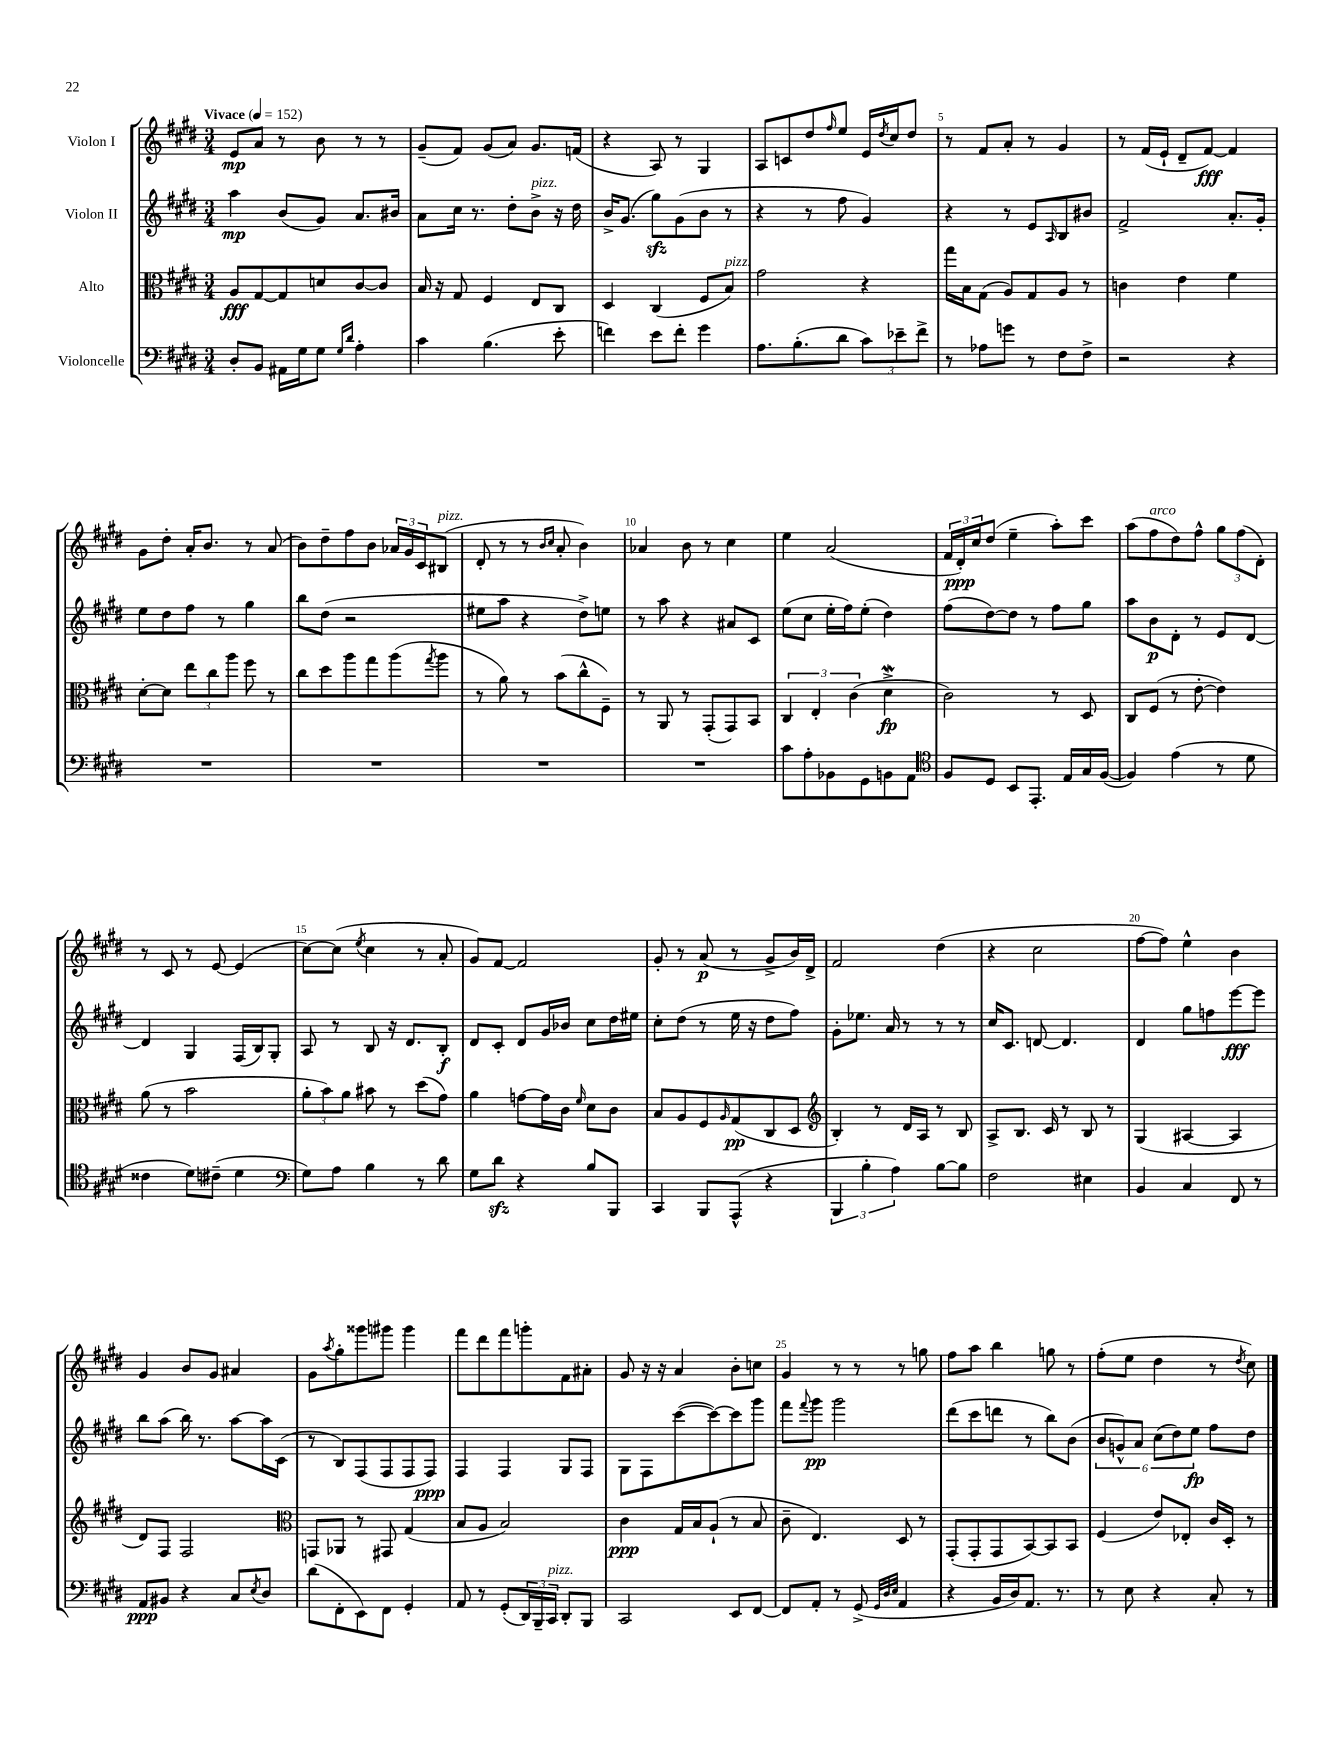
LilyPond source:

<<
\new StaffGroup <<
\new Staff = "s0" \with { instrumentName = "Violon I" } {
    \clef treble \key e \major \numericTimeSignature \time 3/4 \tempo "Vivace" 4 = 152
    e'8\mp a'8 r8 b'8 r8 r8 |
    gis'8--( fis'8) gis'8( a'8) gis'8. f'16( |
    r4 a8) r8 gis4 |
    a8 c'8 dis''8 \grace { fis''16 } e''8 e'16 \acciaccatura { dis''8 } cis''16 dis''8 |
    r8 fis'8 a'8-. r8 gis'4 |
    r8 fis'16( e'16-! dis'8-- fis'8~\fff) fis'4 |
    gis'8 dis''8-. a'16-. b'8. r8 a'8( |
    b'8) dis''8-- fis''8 b'8 \tuplet 3/2 { aes'16 gis'16 cis'16 } bis8^\markup { \italic "pizz." }( |
    dis'8-. r8 r8 \grace { b'16 cis''16 } a'8-. b'4) |
    aes'4 b'8 r8 cis''4 |
    e''4 a'2( |
    \tuplet 3/2 { fis'16 dis'16-.\ppp) cis''16 } dis''8( e''4-- a''8-.) cis'''8 |
    a''8( fis''8^\markup { \italic "arco" } dis''8) fis''8-^ \tuplet 3/2 { gis''8 fis''8( dis'8-.) } |
    r8 cis'8 r8 e'8~ e'4( |
    cis''8~) cis''8( \acciaccatura { e''8 } cis''4 r8 a'8-. |
    gis'8) fis'8~ fis'2 |
    gis'8-. r8 a'8\p( r8 gis'8-> b'16) dis'16-> |
    fis'2 dis''4( |
    r4 cis''2 |
    fis''8~ fis''8) e''4-^ b'4 |
    gis'4 b'8 gis'8 ais'4 |
    gis'8 \acciaccatura { a''8 } gis''8-. gisis'''8 gis'''8 gis'''4 |
    fis'''8 dis'''8 fis'''8 g'''8-. fis'8 ais'8-. |
    gis'8 r16 r16 a'4 b'8-. c''8 |
    gis'4 r8 r8 r8 g''8 |
    fis''8 a''8 b''4 g''8 r8 |
    fis''8-.( e''8 dis''4 r8 \acciaccatura { dis''8 } cis''8) \bar "|." |
}
\new Staff = "s1" \with { instrumentName = "Violon II" } {
    \clef treble \key e \major \numericTimeSignature \time 3/4
    a''4\mp b'8( gis'8) a'8. bis'16 |
    a'8 cis''16 r8. dis''8-. b'8->^\markup { \italic "pizz." } r16 dis''16 |
    b'16-> gis'8.( gis''8\sfz) gis'8( b'8 r8 |
    r4 r8 fis''8 gis'4) |
    r4 r8 e'8 \grace { a16 } b8 bis'8 |
    fis'2-> a'8.-. gis'16-. |
    e''8 dis''8 fis''8 r8 gis''4 |
    b''8 dis''8( r2 |
    eis''8 a''8 r4 dis''8->) e''8 |
    r8 a''8 r4 ais'8 cis'8 |
    e''8( cis''8 e''16-. fis''16) e''8-.( dis''4) |
    fis''8( dis''8~) dis''8 r8 fis''8 gis''8 |
    a''8 b'8\p dis'8-. r8 e'8 dis'8~ |
    dis'4 gis4 fis16( b16) gis8-. |
    a8 r8 b8 r16 dis'8. b8-.\f |
    dis'8 cis'8-. dis'8 gis'16 bes'16 cis''8 dis''16 eis''16 |
    cis''8-. dis''8( r8 e''16 r16 dis''8 fis''8) |
    gis'8-. ees''8. a'16 r8 r8 r8 |
    cis''16 cis'8. d'8~ d'4. |
    dis'4 gis''8 f''8 e'''8~\fff e'''8 |
    b''8 a''8( b''16) r8. a''8~ a''16 cis'16( |
    r8 b8) fis8( fis8 fis8 fis8\ppp) |
    fis4 fis4 gis8 fis8 |
    gis8 fis8 cis'''8~( cis'''8~) cis'''8 gis'''8 |
    fis'''8 \appoggiatura { fis'''8 } gis'''8\pp gis'''2 |
    dis'''8( cis'''8 d'''8 r8 b''8) b'8( |
    \tuplet 6/4 { b'8 g'8-^) a'8 cis''8( dis''8) e''8\fp } fis''8 dis''8 \bar "|." |
}
\new Staff = "s2" \with { instrumentName = "Alto" } {
    \clef alto \key e \major \numericTimeSignature \time 3/4
    a8\fff gis8~ gis8 d'8 cis'8~ cis'8 |
    b16 r16 gis8 fis4 e8 cis8 |
    dis4 cis4( fis8 b8^\markup { \italic "pizz." }) |
    gis'2 r4 |
    gis''16 b16 gis8( a8) gis8 a8 r8 |
    c'4 e'4 fis'4 |
    dis'8~-. dis'8 \tuplet 3/2 { e''8 cis''8 a''8 } fis''8 r8 |
    cis''8 dis''8 a''8 gis''8 a''8( \acciaccatura { gis''8 } a''8 |
    r8 a'8) r8 b'8( cis''8-^ fis8--) |
    r8 a,8 r8 gis,8-.( gis,8) b,8 |
    \tuplet 3/2 { cis4 e4-. cis'4( } dis'4->\mordent\fp |
    cis'2) r8 dis8 |
    cis8 fis8( r8 e'8~-. e'4) |
    a'8( r8 b'2 |
    \tuplet 3/2 { a'8-. b'8) a'8 } bis'8 r8 dis''8( gis'8) |
    a'4 g'8~ g'16 cis'16 \grace { fis'16 } dis'8 cis'8 |
    b8 a8 fis8 \grace { a16 } gis8\pp( cis8 dis8 |
    \clef treble b4-.) r8 dis'16 a16 r8 b8 |
    a8-> b8. cis'16 r8 b8 r8 |
    gis4( ais4~ ais4 |
    dis'8) fis8 fis2 |
    \clef alto g,8 aes,8 r8 gis,8 gis4( |
    b8 a8 b2) |
    cis'4\ppp gis16 b16 a8-!( r8 b8 |
    cis'8-- e4.) dis8 r8 |
    gis,8-.( gis,8-. gis,8 b,8~) b,8 b,8 |
    fis4( e'8) ees8-. cis'16 dis16-. r8 \bar "|." |
}
\new Staff = "s3" \with { instrumentName = "Violoncelle" } {
    \clef bass \key e \major \numericTimeSignature \time 3/4
    dis8-. b,8 ais,16 gis16 gis8 \grace { gis16 dis'16 } a4-. |
    cis'4 b4.( e'8-. |
    f'4) e'8 f'8-. gis'4 |
    a8. b8.-.( dis'8 \tuplet 3/2 { cis'8) ees'8-- fis'8-> } |
    r8 aes8 g'8 r8 fis8 fis8-> |
    r2 r4 |
    R2. |
    R2. |
    R2. |
    R2. |
    cis'8 a8-. bes,8 gis,8 b,8 a,8 |
    \clef tenor fis8 dis8 b,8 e,8.-. e16 gis16 fis16~( |
    fis4) e'4( r8 dis'8 |
    cisis'4 dis'8) cis'8--( dis'4 |
    \clef bass gis8) a8 b4 r8 dis'8 |
    gis8 dis'8\sfz r4 b8 b,,8 |
    cis,4 b,,8 a,,8-^( r4 |
    \tuplet 3/2 { b,,4 b4-. a4) } b8~ b8 |
    fis2 eis4 |
    b,4 cis4 fis,8 r8 |
    a,8\ppp bis,8 r4 cis8 \acciaccatura { e8 } dis8 |
    dis'8( fis,8-. e,8) fis,8 gis,4-. |
    a,8 r8 gis,8-.( \tuplet 3/2 { dis,16) b,,16-- cis,16^\markup { \italic "pizz." } } dis,8-. b,,8 |
    cis,2 e,8 fis,8~ |
    fis,8 a,8-. r8 gis,8->( \grace { gis,32 dis32 e32 } a,4 |
    r4 b,16 dis16) a,8. r8. |
    r8 e8 r4 cis8-. r8 \bar "|." |
}
>>
>>
\layout { \context { \Score \override BarNumber.break-visibility = ##(#f #t #t) barNumberVisibility = #(every-nth-bar-number-visible 5) } }
